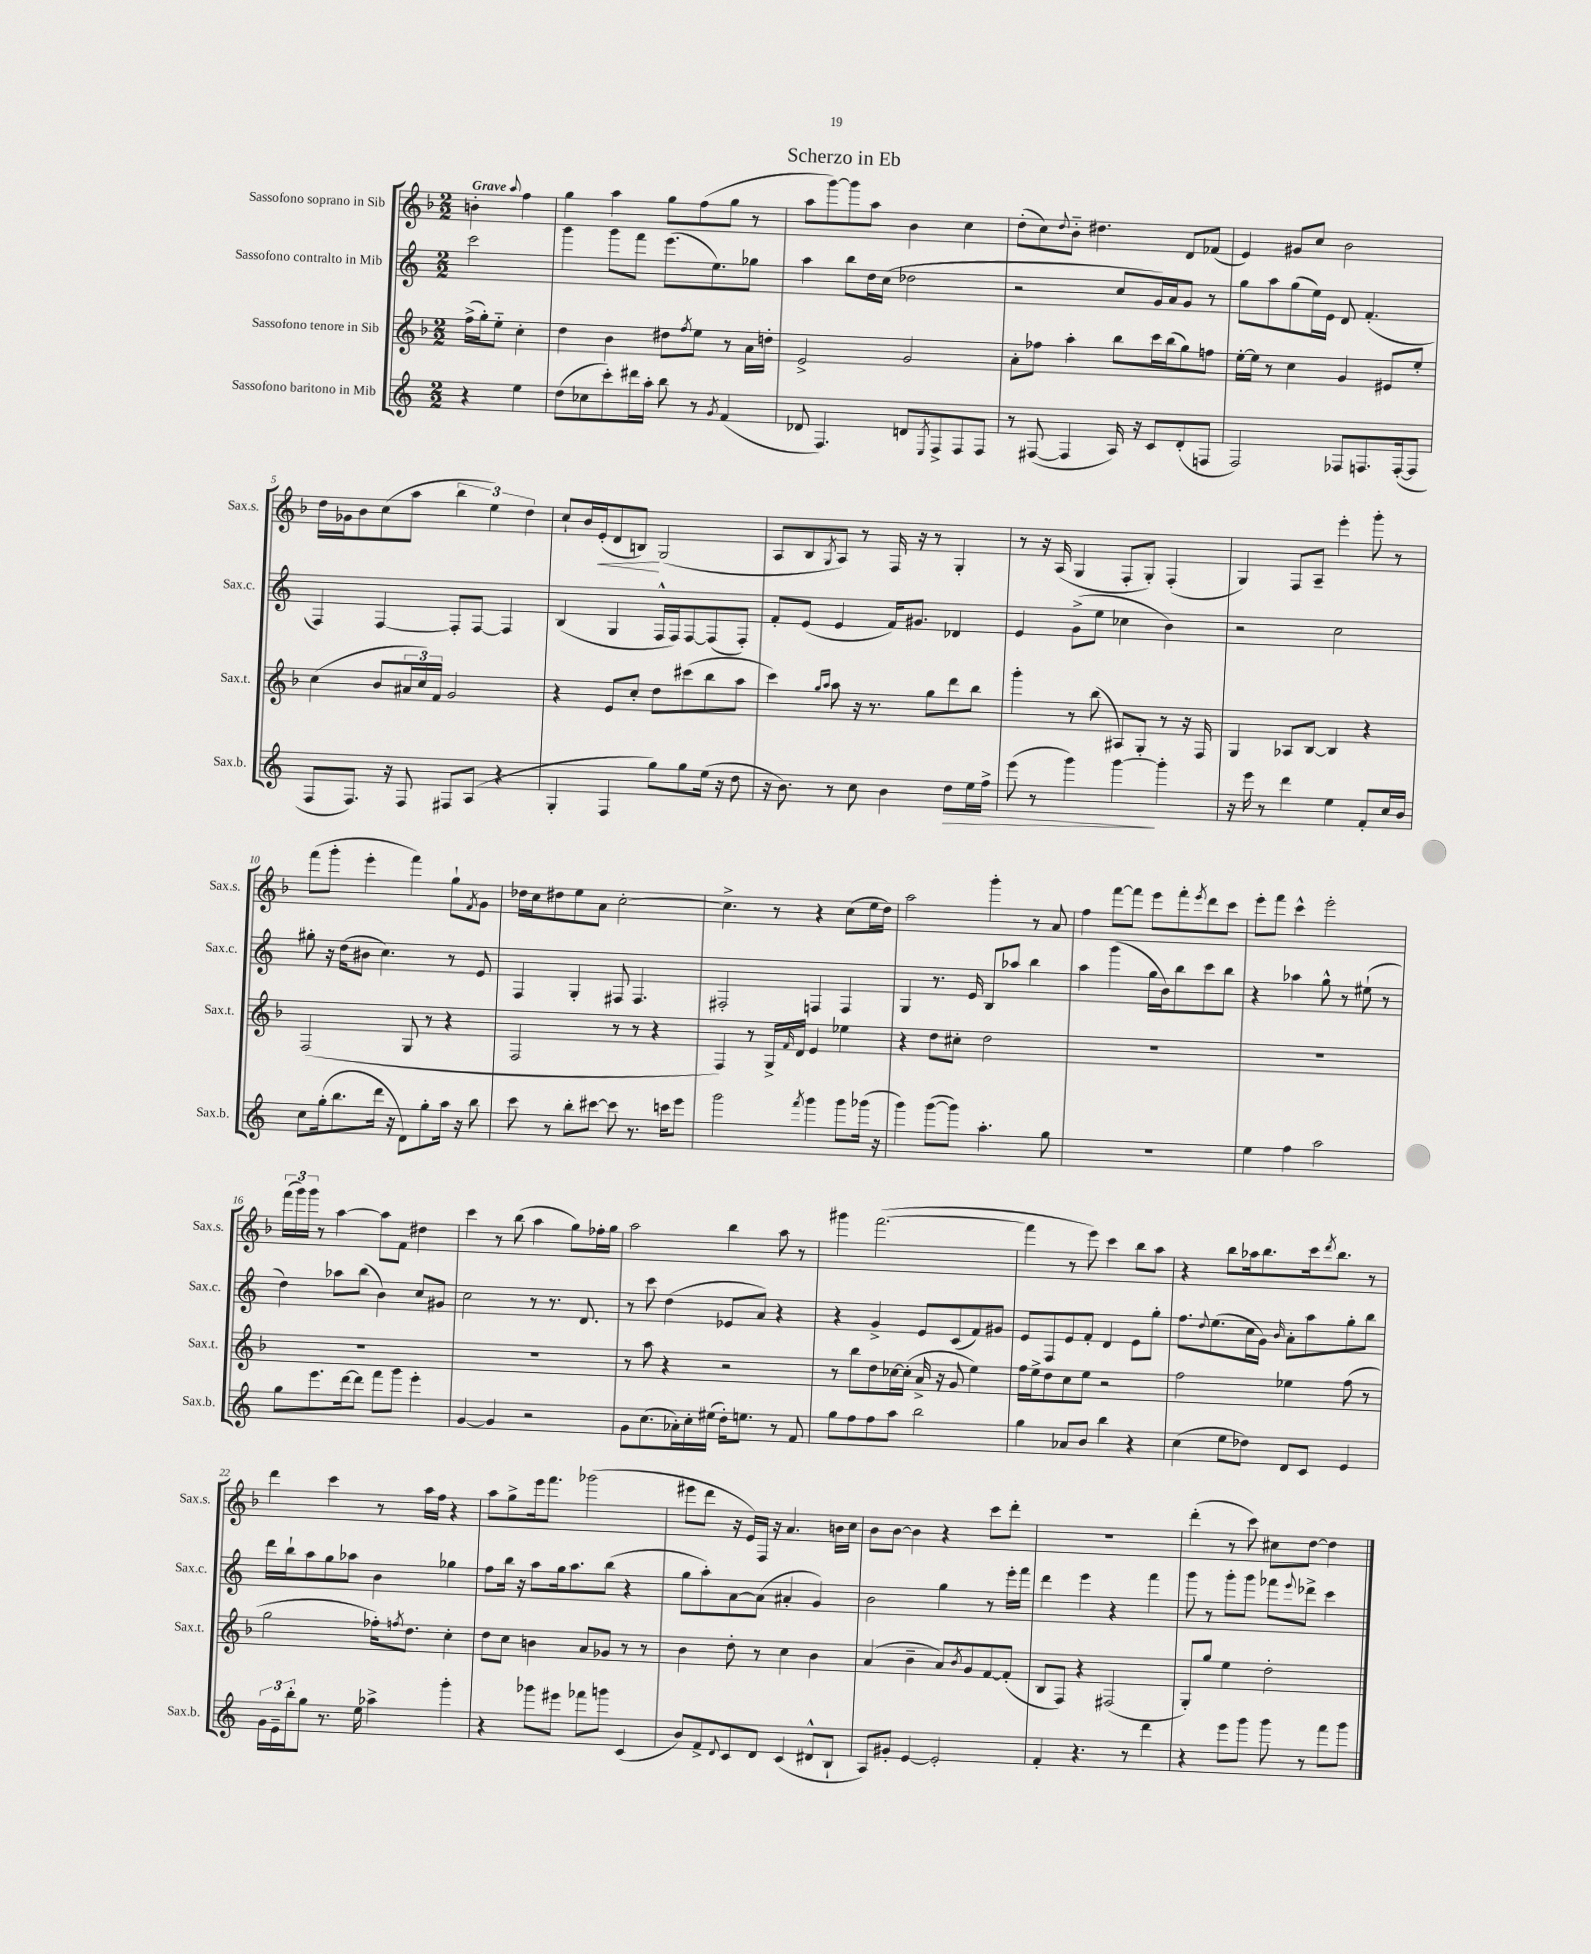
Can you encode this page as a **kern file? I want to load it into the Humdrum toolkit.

**kern	**dynam	**kern	**kern	**kern	**dynam
*part4	*part4	*part3	*part2	*part1	*part1
*staff4	*staff4	*staff3	*staff2	*staff1	*staff1
*I"Sassofono baritono in Mib	*	*I"Sassofono tenore in Sib	*I"Sassofono contralto in Mib	*I"Sassofono soprano in Sib	*
*I'Sax.b.	*	*I'Sax.t.	*I'Sax.c.	*I'Sax.s.	*
*clefG2	*	*clefG2	*clefG2	*clefG2	*
*k[]	*	*k[b-]	*k[]	*k[b-]	*
*M2/2	*	*M2/2	*M2/2	*M2/2	*
=	=	=	=	=	=
!	!	!	!	!LO:TX:a:B:t=Grave	!
4r	.	(16ff^\LL	2ccc\	4bn'\	.
.	.	16gg'\J)	.	.	.
.	.	8ee\J	.	.	.
.	.	.	.	8qqaa/	.
4ee\	.	4cc'\	.	4ff\	.
=1	=1	=1	=1	=1	=1
(8dd\L	.	4dd\	4ggg\	4gg\	.
8cc-X\	.	.	.	.	.
8ccc'\)	.	4b-\	8ggg\L	4aa\	.
16ddd#X\L	.	.	8fff\J	.	.
16aa'\JJ	.	.	.	.	.
8bb\	.	8dd#X\L	(8.eee\L	8gg\L	.
.	.	8qff/	.	.	.
8r	.	8ee\J	.	(8ff\	.
.	.	.	8.ee\)	.	.
8qg/	.	.	.	.	.
(4f/	.	8r	.	8gg\J	.
.	.	16a\LL	8gg-X\J	8r	.
.	.	16ddn'\JJ	.	.	.
=2	=2	=2	=2	=2	=2
8d-X/	.	2e^/	4aa\	8aa\L	.
4.F/)	.	.	.	[8ggg\)	.
.	.	.	8bb\L	8ggg\]	.
.	.	.	16dd\L	8aa\J	.
.	.	.	(16cc\JJ	.	.
8dn/L	.	2g/	2dd-X\	4b-\	.
8qE/	.	.	.	.	.
8F^/	.	.	.	.	.
8F/	.	.	.	4cc\	.
8F/J	.	.	.	.	.
=3	=3	=3	=3	=3	=3
8r	.	8a'\L	2r	(8dd'\L	.
([8F#X/	.	8ff-X\J	.	8cc\)	.
.	.	.	.	8qqdd/	.
4F#/]	.	4aa'\	.	8b-\J	.
.	.	.	.	4.dd#X\	.
16A/)	.	8bb-\L	8cc/L	.	.
16r	.	.	.	.	.
8c/L	.	16ccc\L	16g/L)	.	.
.	.	(16bb-\J	16a/J	.	.
(8d'/	.	8gg\)	8g/J	8d/L	.
8Fn/J	.	8ffn\J	8r	(8f-X/J	.
=4	=4	=4	=4	=4	=4
2F/)	.	[16ee'\LL	8gg\L	4e/)	.
.	.	16ee\JJ]	.	.	.
.	.	8r	8aa\	.	.
.	.	4cc\	(8gg\	8g#X/L	.
.	.	.	16ee\L)	8cc/J	.
.	.	.	16e\JJ	.	.
8F-X/L	.	4g/	8d/	2b-\	.
8.Fn/	.	.	(4.f'/	.	.
.	.	8e#X/L	.	.	.
([16F'/k	.	.	.	.	.
8F/J]	.	8ee'/J	.	.	.
!!LO:LB:g=z
=5	=5	=5	=5	=5	=5
8F/L	.	(4cc\	4F/)	16dd\LL	.
.	.	.	.	16g-X\J	.
8.F/J)	.	.	.	8b-\	.
.	.	8b-/L	[4F/	(8cc\	.
16r	.	.	.	.	.
8F/	.	24a#X/L	.	8aa\J	.
.	.	24cc/)	.	.	.
.	.	24f/JJ	.	.	.
8F#X/L	.	2g/	8F'/L]	6bb-\	.
(8A/J	.	.	[8F/J	.	.
.	.	.	.	6ee\)	.
4r	.	.	4F/]	.	.
.	.	.	.	6dd\	.
=6	=6	=6	=6	=6	=6
4G'/	.	4r	(4B/	8cc`/L	.
.	.	.	.	16b-/L	.
!	!	!	!	!	!LO:HP:b
.	.	.	.	(16e'/J	<
4F/	.	8e/L	4G/	8d/	.
.	.	8cc'/J	.	8Bn/J)	.
8gg\L)	.	8dd\L	16F^^/LL	(2G/	[
.	.	.	16F/J)	.	.
8gg\	.	(8ccc#X\	[8F/	.	.
(16ee\Jk	.	8bb-\	(8F/]	.	.
16r	.	.	.	.	.
8dd\	.	8aa\J	8F'/J)	.	.
=7	=7	=7	=7	=7	=7
16r	.	4ccc\)	8f'/L	8A/L	.
8.b\)	.	.	.	.	.
.	.	.	(8e/J	8B-/	.
.	.	16qqgg/LL	.	.	.
.	.	16qqaa/JJ	.	8qG/	.
8r	.	8aa\	4e/	8A/J)	.
8cc\	.	16r	.	8r	.
.	.	8.r	.	.	.
4b\	.	.	16f/KL)	16F/	.
.	.	.	8.g#X/J	16r	.
.	.	8gg\L	.	8r	.
!	!LO:HP:b	!	!	!	!
8dd\L	>	8ddd\	4d-X/	4G'/	.
16ee\L	.	8bb-\J	.	.	.
16ff^\JJ	.	.	.	.	.
=8	=8	=8	=8	=8	=8
(8eee\	.	4ggg'\	4e/	8r	.
8r	.	.	.	16r	.
.	.	.	.	(16A/	.
4ggg\)	.	8r	(8g^\L	4G/	.
.	.	(8bb-\	8ee\J	.	.
[4ggg\	.	8A#X/L)	4cc-X\	8F'/L	.
.	.	8G'/J	.	8G'/J)	.
4ggg'\]	]	8r	4b\)	(4F'/	.
.	.	16r	.	.	.
.	.	16F/	.	.	.
=9	=9	=9	=9	=9	=9
16r	.	4G/	2r	4G/)	.
16eee\	.	.	.	.	.
8r	.	.	.	.	.
4ddd\	.	8A-X/L	.	8F/L	.
.	.	[8B-/J	.	8A~/J	.
4ee\	.	4B-/]	2cc\	4eee'\	.
8f'/L	.	4r	.	8ggg'\	.
16cc/L	.	.	.	8r	.
16b/JJ	.	.	.	.	.
!!LO:LB:g=z
=10	=10	=10	=10	=10	=10
8cc\L	.	(2F/	8gg#X'\	(8fff\L	.
(16gg'\k	.	.	16r	8ggg'\J	.
8.bb\	.	.	(16dd\KL	.	.
.	.	.	8b#X\J	4eee'\	.
16ddd\Jk	.	.	4.cc\)	.	.
16r	.	.	.	.	.
8d\L)	.	8G/	.	4fff\)	.
8gg'\	.	8r	.	.	.
16aa\Jk	.	4r	8r	8gg`\L	.
16r	.	.	.	.	.
.	.	.	.	8qf/	.
8bb\	.	.	8e/	8g\J	.
=11	=11	=11	=11	=11	=11
8ccc\	.	2F/	4F/	16dd-X\LL	.
.	.	.	.	16cc\J	.
8r	.	.	.	8dd#X\	.
8bb'\L	.	.	4G'/	8ee\	.
[8ccc#X\J	.	.	.	8a\J	.
8ccc#\]	.	8r	8F#X/	[2cc'\	.
8.r	.	8r	4.F#/	.	.
.	.	4r	.	.	.
16cccn\KL	.	.	.	.	.
8eee\J	.	.	.	.	.
=12	=12	=12	=12	=12	=12
2ggg\	.	4F/)	2F#X'/	4.cc^\]	.
.	.	8r	.	.	.
.	.	16G^/LL	.	8r	.
.	.	16qqf/	.	.	.
.	.	16d/JJ	.	.	.
8qfff/	.	.	.	.	.
4ggg\	.	4e/	4Fn/	4r	.
8ggg\L	.	4ee-X\	4F/	(8cc\L	.
(16ggg-X\Jk	.	.	.	16ee\L	.
16r	.	.	.	16dd\JJ)	.
=13	=13	=13	=13	=13	=13
4ggg\)	.	4r	4G/	2aa\	.
([8ggg\L	.	8dd\L	8.r	.	.
8ggg\J])	.	8cc#X'\J	.	.	.
.	.	.	16e/	.	.
4.aa'\	.	2dd\	8B/L	4ggg'\	.
.	.	.	8aa-X/J	.	.
.	.	.	4bb\	8r	.
8gg\	.	.	.	8a/	.
=14	=14	=14	=14	=14	=14
1r	.	1r	4aa\	4ff\	.
.	.	.	(4ggg\	[8fff\L	.
.	.	.	.	8fff\J]	.
.	.	.	16gg\LL	8eee\L	.
.	.	.	16b\J)	.	.
.	.	.	8bb\	8fff'\	.
.	.	.	.	8qeee/	.
.	.	.	8ccc\	8ddd\	.
.	.	.	8bb\J	8ccc\J	.
=15	=15	=15	=15	=15	=15
4ee\	.	1r	4r	8eee'\L	.
.	.	.	.	8fff\J	.
4ff\	.	.	4aa-X\	4ccc^^\	.
2aa\	.	.	8gg^^\	2eee'\	.
.	.	.	8r	.	.
.	.	.	(8ee#X`\	.	.
.	.	.	8r	.	.
!!LO:LB:g=z
=16	=16	=16	=16	=16	=16
8gg\L	.	1r	4dd\)	(24fff\LL	.
.	.	.	.	24ggg\)	.
.	.	.	.	24ggg\JJ	.
8.eee\	.	.	.	8r	.
.	.	.	8aa-X\L	[4aa\	.
[16ddd\k	.	.	.	.	.
8ddd\J]	.	.	(8bb\J	.	.
8fff\L	.	.	4b\)	8aa\L]	.
8ggg\J	.	.	.	8f\J	.
4eee'\	.	.	8cc/L	4dd#X\	.
.	.	.	8g#X/J	.	.
=17	=17	=17	=17	=17	=17
[4g/	.	1r	2cc\	4ccc\	.
4g/]	.	.	.	8r	.
.	.	.	.	(8bb-\	.
2r	.	.	8r	4aa\	.
.	.	.	8.r	.	.
.	.	.	.	8gg\L)	.
.	.	.	8.d/	.	.
.	.	.	.	16ff-X'\L	.
.	.	.	.	16gg\JJ	.
=18	=18	=18	=18	=18	=18
8g\L	.	8r	8r	2aa\	.
(8.cc\	.	8aa\	8ccc\	.	.
.	.	4r	(4dd\	.	.
16a-X'\L)	.	.	.	.	.
16cc'\	.	.	.	.	.
(16ee#X\JJ	.	.	.	.	.
16dd'\KL)	.	2r	8e-X/L	4bb-\	.
8.een\J	.	.	.	.	.
.	.	.	8a/J)	.	.
8r	.	.	4r	8aa\	.
8f/	.	.	.	8r	.
=19	=19	=19	=19	=19	=19
8gg\L	.	8r	4r	4ggg#X\	.
8ff\	.	8bb-\L	.	.	.
8ff\	.	8dd\	4g^/	([2.fff\	.
8aa\J	.	[16cc-X\L	.	.	.
.	.	(16cc-'\JJ]	.	.	.
2bb\	.	16a^/	8e/L	.	.
.	.	16r	.	.	.
.	.	8g/	(8c/	.	.
.	.	4ee\)	8f/)	.	.
.	.	.	8g#X/J	.	.
=20	=20	=20	=20	=20	=20
4gg\	.	16ff\LL	8e/L	4fff\]	.
.	.	16ee^\J	.	.	.
.	.	8dd\	8F/	.	.
8a-X/L	.	8cc\	8e/	8r	.
8b/J	.	8ee\J	8f'/J	8eee\)	.
4bb\	.	2r	4d/	4ccc\	.
4r	.	.	8e\L	8bb-\L	.
.	.	.	8gg'\J	8aa\J	.
=21	=21	=21	=21	=21	=21
(4cc\	.	2ff\	8.ff\L	4r	.
.	.	.	8qqdd/	.	.
.	.	.	(8.ee\	.	.
8ee\L	.	.	.	8bb-\L	.
8dd-X\J)	.	.	16cc\L	16aa-X\k	.
.	.	.	16g\JJ)	8.bb-\	.
.	.	.	16qqb/	.	.
8d/L	.	4ee-X\	8a'\L	.	.
8c/J	.	.	8aa\	16ccc\k	.
.	.	.	.	8qddd/	.
.	.	.	.	8.bb-\J	.
4e/	.	(8ff\	8gg'\	.	.
.	.	8r	8bb\J	8r	.
!!LO:LB:g=z
=22	=22	=22	=22	=22	=22
24g\LL	.	2gg\	16ddd\LL	4ddd\	.
24e~\	.	.	.	.	.
.	.	.	16bb`\J	.	.
24bb'\J	.	.	.	.	.
8gg\J	.	.	8aa\	.	.
8.r	.	.	8gg\	4ccc\	.
.	.	.	8aa-X\J	.	.
16ee\	.	.	.	.	.
4aa-X^\	.	16ff-X'\KL)	4b\	8r	.
.	.	8qffn/	.	.	.
.	.	8.dd\J	.	.	.
.	.	.	.	16aa\LL	.
.	.	.	.	16ff\JJ	.
4ggg'\	.	4cc'\	4gg-X\	4r	.
=23	=23	=23	=23	=23	=23
4r	.	8dd\L	8ff\L	8aa\L	.
.	.	8cc\J	16bb\Jk	8gg^\	.
.	.	.	16r	.	.
8ggg-X\L	.	4bn\	8aa\L	16eee\k	.
.	.	.	.	8.fff\J	.
8eee#X\J	.	.	16gg\k	.	.
.	.	.	8.aa\	.	.
8fff-X\L	.	8a/L	.	(2ggg-X\	.
8gggn\J	.	8g-X/J	(8bb\J	.	.
(4c/	.	8r	4r	.	.
.	.	8r	.	.	.
=24	=24	=24	=24	=24	=24
8b/L)	.	4b-\	8gg\L	8eee#X\L	.
8f^/	.	.	8aa'\)	8ddd\J	.
8qqd/	.	.	.	.	.
8c/	.	8dd'\	[8a\	16r	.
.	.	.	.	16e/LL)	.
8d/J	.	8r	(8a\J]	16F/JJ	.
.	.	.	.	16r	.
(4c/	.	4cc\	4a#X'/	4.a/	.
8d#X^^/L	.	4b-\	4g/)	.	.
8B`/J	.	.	.	16bn\LL	.
.	.	.	.	16cc\JJ	.
=25	=25	=25	=25	=25	=25
8A/L)	.	(4a/	2b\	8b-\L	.
8g#X'/J	.	.	.	[8b-\J	.
[4e/	.	4b-~\	.	4b-\]	.
2e'/]	.	8a/L)	4gg\	4r	.
.	.	8qb-/	.	.	.
.	.	8g/	.	.	.
.	.	[8f/	8r	8ccc\L	.
.	.	(8f'/J]	16eee'\LL	8ddd'\J	.
.	.	.	16fff\JJ	.	.
=26	=26	=26	=26	=26	=26
4f'/	.	8B-/L	4ddd\	1r	.
.	.	8F/J)	.	.	.
4.r	.	4r	4eee\	.	.
.	.	(2F#X/	4r	.	.
8r	.	.	.	.	.
4ddd\	.	.	4fff\	.	.
=27	=27	=27	=27	=27	=27
4r	.	8G'/L)	8ggg\	(4ddd'\	.
.	.	8gg/J	8r	.	.
8eee\L	.	4ee\	8ggg'\L	8r	.
8ggg\J	.	.	8ggg\J	8ccc\)	.
8ggg\	.	2dd'\	8fff-X\L	8cc#X\L	.
.	.	.	8qqeee/	.	.
8r	.	.	8ddd-X^\J	[8dd\J	.
8fff\L	.	.	4ccc\	4dd\]	.
8ggg\J	.	.	.	.	.
==	==	==	==	==	==
*-	*-	*-	*-	*-	*-
